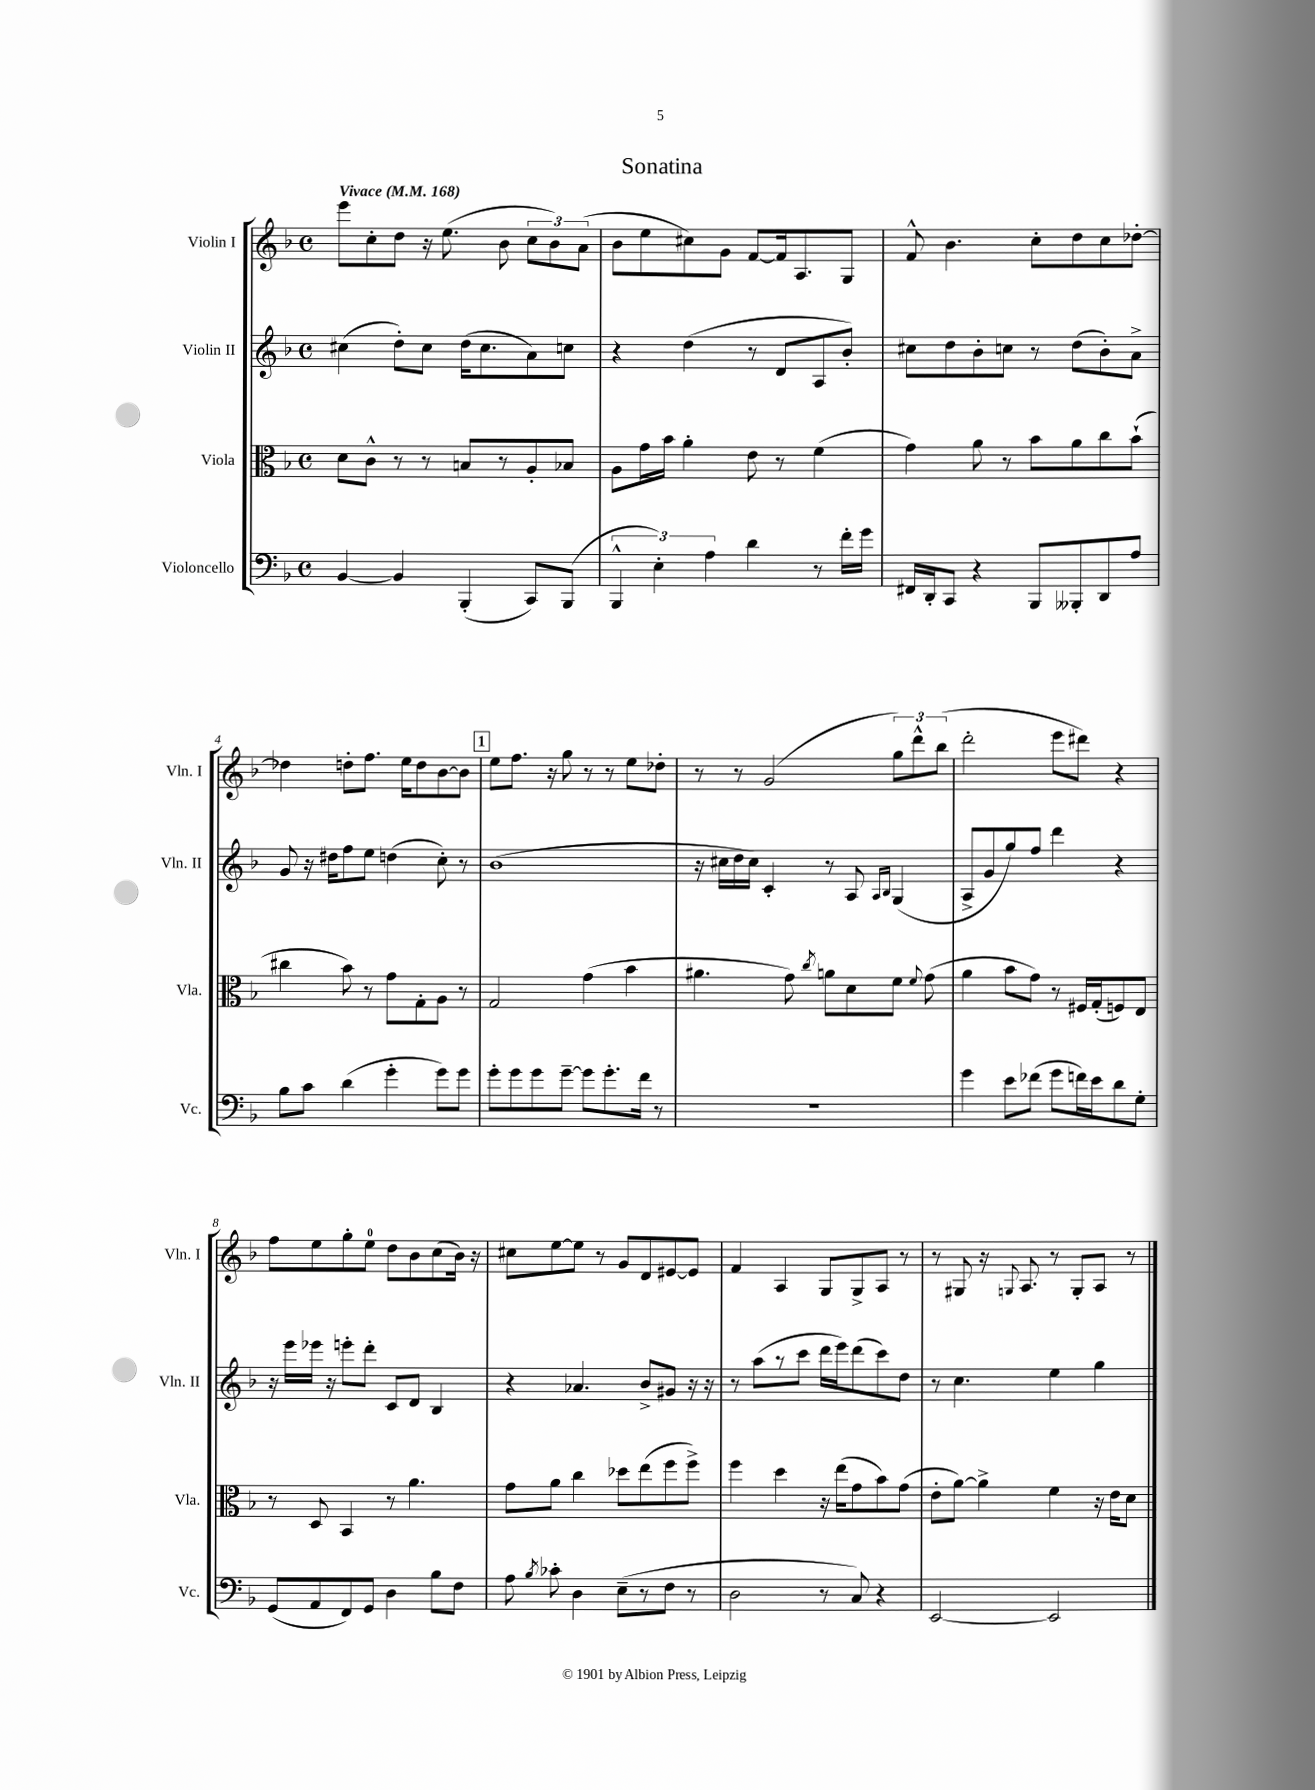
\header { title = "Sonatina" }
<<
\new StaffGroup <<
\new Staff = "s0" \with { instrumentName = "Violin I" shortInstrumentName = "Vln. I" } {
    \clef treble \key f \major \defaultTimeSignature \time 4/4 \tempo "Vivace" 4 = 168
    \autoBeamOff e'''8[ c''8-. d''8] r16 e''8.( bes'8 \tuplet 3/2 { c''8[ bes'8) a'8]( } |
    bes'8[ e''8 cis''8) g'8] f'8[~ f'16 a8. g8] |
    f'8-^ bes'4. c''8[-. d''8 c''8 des''8]~-. |
    des''4 d''8[-. f''8.] e''16[ d''8 bes'8~ bes'8] |
    \mark \markup { \box "1" } e''8[ f''8.] r16 g''8 r8 r8 e''8[ des''8]-. |
    r8 r8 g'2( \tuplet 3/2 { g''8[) d'''8-^ bes''8]( } |
    d'''2-. e'''8[ dis'''8]) r4 |
    f''8[ e''8 g''8-. e''8]-0 d''8[ bes'8 c''8( bes'16]) r16 |
    cis''8[ e''8~ e''8] r8 g'8[ d'8 eis'8~ eis'8] |
    f'4 a4 g8[ g8-> a8] r8 |
    r8 gis8 r16 \appoggiatura { g8 } a8. r8 g8[-. a8] r8 \bar "|." |
}
\new Staff = "s1" \with { instrumentName = "Violin II" shortInstrumentName = "Vln. II" } {
    \clef treble \key f \major \defaultTimeSignature \time 4/4
    \autoBeamOff cis''4( d''8[-.) cis''8] d''16[( cis''8. a'8) c''8] |
    r4 d''4( r8 d'8[ a8 bes'8]-.) |
    cis''8[ d''8 bes'8-. c''8] r8 d''8[( bes'8-.) a'8]-> |
    g'8 r16 dis''16[ f''8 e''8] d''4( c''8-.) r8 |
    \mark \markup { \box "1" } bes'1( |
    r16 cis''16[ d''16 cis''16]) c'4-. r8 a8 \grace { a16[ bes16] } g4( |
    a8[-> g'8 g''8) f''8] d'''4 r4 |
    r16 e'''16[ ees'''16] r16 e'''8[-. d'''8]-. c'8[ d'8] bes4 |
    r4 aes'4. bes'8[-> gis'8] r16 r16 |
    r8 a''8[( r8 c'''8] d'''16[ e'''16) d'''8( c'''8) d''8] |
    r8 c''4. e''4 g''4 \bar "|." |
}
\new Staff = "s2" \with { instrumentName = "Viola" shortInstrumentName = "Vla." } {
    \clef alto \key f \major \defaultTimeSignature \time 4/4
    \autoBeamOff d'8[ c'8]-^ r8 r8 b8[ r8 a8-. bes8] |
    a8[ g'16 bes'16] a'4-. e'8 r8 f'4( |
    g'4) a'8 r8 bes'8[ a'8 c''8 bes'8]-!( |
    cis''4 bes'8) r8 g'8[ g8-. a8] r8 |
    \mark \markup { \box "1" } g2 g'4( bes'4 |
    ais'4. g'8) \acciaccatura { c''8 } a'8[ d'8 f'8] \appoggiatura { f'8 } g'8( |
    a'4 bes'8[ g'8]) r8 fis16[ g16-.( f8) e8] |
    r8 d8 bes,4 r8 a'4. |
    g'8[ a'8] c''4 des''8[ e''8( f''8 f''8]->) |
    f''4 d''4 r16 e''16[( g'8 bes'8) g'8]( |
    e'8[-. a'8]~) a'4-> f'4 r16 e'16[ d'8] \bar "|." |
}
\new Staff = "s3" \with { instrumentName = "Violoncello" shortInstrumentName = "Vc." } {
    \clef bass \key f \major \defaultTimeSignature \time 4/4
    \autoBeamOff bes,4~ bes,4 bes,,4-.( c,8[) bes,,8]( |
    \tuplet 3/2 { bes,,4-^ e4-.) a4 } d'4 r8 f'16[-. g'16] |
    fis,16[ d,16-. c,8] r4 bes,,8[ beses,,8-. d,8 a8] |
    bes8[ c'8] d'4( g'4-. g'8[) g'8] |
    \mark \markup { \box "1" } g'8[-. g'8 g'8 g'8]~-- g'8[ g'8.-. f'16] r8 |
    R1 |
    g'4 e'8[ fes'8]( g'8[ f'16) e'16 d'8 g8]-. |
    g,8[( a,8 f,8) g,8] d4 bes8[ f8] |
    a8 \acciaccatura { bes8 } ces'8-. d4 e8[--( r8 f8] r8 |
    d2 r8 c8) r4 |
    e,2~ e,2 \bar "|." |
}
>>
>>
